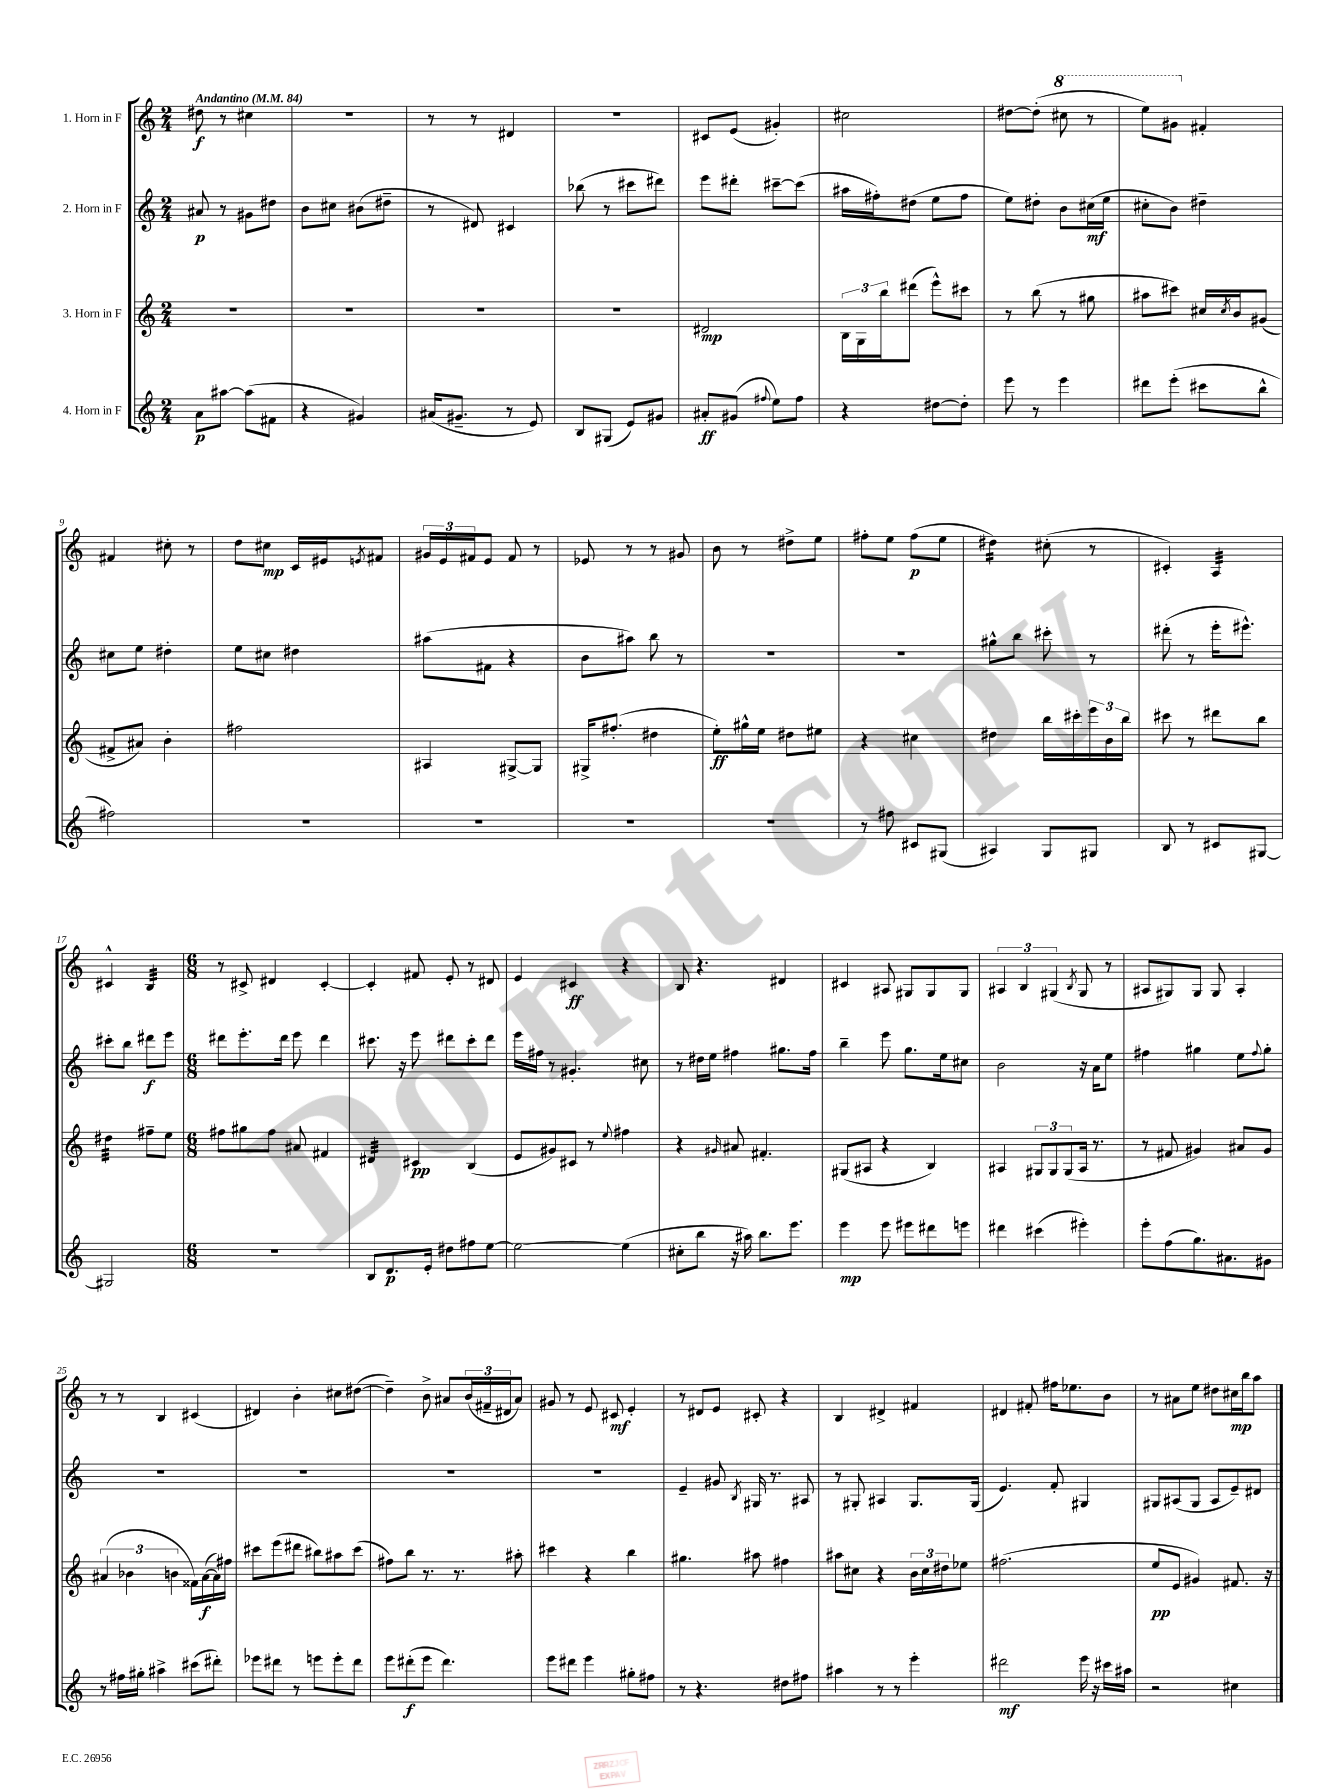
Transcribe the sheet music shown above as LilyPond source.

<<
\new StaffGroup <<
\new Staff = "s0" \with { instrumentName = "1. Horn in F" } {
    \clef treble \key c \major \numericTimeSignature \time 2/4 \tempo "Andantino" 4 = 84
    dis''8\f r8 cis''4 |
    r2 |
    r8 r8 dis'4 |
    R2 |
    cis'8 e'8( gis'4-.) |
    cis''2 |
    dis''8~ dis''8-.( \ottava #1 cis'''8 r8 |
    e'''8) gis''8 \ottava #0 fis'4-. |
    fis'4 cis''8-. r8 |
    d''8 cis''8\mp c'16 eis'16 \acciaccatura { e'8 } fis'8 |
    \tuplet 3/2 { gis'16 e'16 fis'16 } e'8 fis'8 r8 |
    ees'8 r8 r8 gis'8 |
    b'8 r8 dis''8-> e''8 |
    fis''8-. e''8 fis''8\p( e''8 |
    dis''4:16) cis''8-.( r8 |
    cis'4-.) a4:32 |
    cis'4-^ b4:32 |
    \numericTimeSignature \time 6/8 r8 cis'8-> dis'4 cis'4~-. |
    cis'4-. fis'8 e'8-. r8 dis'8 |
    e'4 cis'4\ff r4 |
    b8 r4. dis'4 |
    cis'4 ais8 gis8 gis8 gis8 |
    \tuplet 3/2 { ais4 b4 gis4( } \acciaccatura { b8 } gis8 r8 |
    ais8 gis8) gis8 gis8 ais4-. |
    r8 r8 b4 cis'4( |
    dis'4) b'4-. cis''8 dis''8~( |
    dis''4--) b'8-> ais'8 \tuplet 3/2 { b'16( fis'16-- dis'16 } ais'8) |
    gis'8 r8 e'8 cis'8\mf e'4-. |
    r8 dis'8 e'8 cis'8-. r4 |
    b4 dis'4-> fis'4 |
    dis'4 fis'8-. fis''16 ees''8. b'8 |
    r8 ais'8 e''8 dis''8 cis''16\mp b''16 a''8 \bar "|." |
}
\new Staff = "s1" \with { instrumentName = "2. Horn in F" } {
    \clef treble \key c \major \numericTimeSignature \time 2/4
    ais'8\p r8 gis'8 dis''8 |
    b'8 cis''8 bis'8( dis''8-- |
    r8 dis'8) cis'4 |
    bes''8( r8 cis'''8 dis'''8) |
    e'''8 dis'''8-. cis'''8~-- cis'''8( |
    ais''16 fis''16-.) dis''8( e''8 fis''8 |
    e''8) dis''8-. b'8 cis''16\mf( e''16 |
    cis''8-. b'8) dis''4-- |
    cis''8 e''8 dis''4-. |
    e''8 cis''8 dis''4 |
    ais''8( fis'8 r4 |
    b'8 ais''8) b''8 r8 |
    R2 |
    r2 |
    gis''8-^ b''8 cis'''8-. r8 |
    dis'''8-.( r8 e'''16-. eis'''8.-^) |
    cis'''8-. b''8 dis'''8\f e'''8 |
    \numericTimeSignature \time 6/8 dis'''8 e'''8.-. dis'''16 e'''8 dis'''4 |
    cis'''8. r16 e'''8 dis'''8 cis'''8-. dis'''8 |
    e'''16 fis''16 r8 gis'4.-. cis''8 |
    r8 dis''16 e''16 fis''4 gis''8. fis''16 |
    b''4-- e'''8 g''8. e''16 cis''8 |
    b'2 r16 a'16 e''8 |
    fis''4 gis''4 e''8 \appoggiatura { fis''8 } gis''8-. |
    R2. |
    R2. |
    R2. |
    R2. |
    e'4-- gis'8 \acciaccatura { b8 } gis16 r8. ais8 |
    r8 gis8-. ais4 gis8. gis16( |
    e'4.) f'8-. gis4 |
    gis8 ais8( gis8 ais8 e'8--) dis'8 \bar "|." |
}
\new Staff = "s2" \with { instrumentName = "3. Horn in F" } {
    \clef treble \key c \major \numericTimeSignature \time 2/4
    R2 |
    R2 |
    R2 |
    R2 |
    dis'2\mp |
    \tuplet 3/2 { b16 g16 b''16 } dis'''8( e'''8-^) cis'''8 |
    r8 b''8( r8 gis''8 |
    ais''8 cis'''8) cis''16 \acciaccatura { cis''8 } b'16 gis'8( |
    fis'8-> ais'8) b'4-. |
    fis''2 |
    ais4 gis8~-> gis8 |
    gis16-> fis''8.-.( dis''4 |
    e''8-.\ff) gis''16-^ e''16 dis''8 eis''8 |
    r4 cis''4 |
    dis''4 b''16 cis'''16-. \tuplet 3/2 { e'''16 b'16 b''16 } |
    cis'''8 r8 dis'''8 b''8 |
    dis''4:32 fis''8-- e''8 |
    \numericTimeSignature \time 6/8 fis''8 gis''8 fis''8 ais'8 fis'4 |
    dis'4:32 cis'4\pp b4( |
    e'8 gis'8) cis'8 r8 \appoggiatura { e''8 } fis''4 |
    r4 \grace { gis'16 } ais'8 fis'4.-. |
    gis8( ais8 r4 b4) |
    ais4 \tuplet 3/2 { gis8 gis8 gis8( } ais16 r8. |
    r8 fis'8 gis'4) ais'8 gis'8 |
    \tuplet 3/2 { ais'4( bes'4 b'4 } fisis'16) ais'16~\f( ais'16) fis''16 |
    cis'''8 e'''8( dis'''8 bis''8) ais''8 cis'''8( |
    fis''8) b''8 r8. r8. ais''8-. |
    cis'''4 r4 b''4 |
    gis''4. ais''8 fis''4 |
    ais''8 cis''8 r4 \tuplet 3/2 { b'16 cis''16 dis''16 } ees''8 |
    fis''2.( |
    e''8\pp e'8 gis'4) fis'8. r16 \bar "|." |
}
\new Staff = "s3" \with { instrumentName = "4. Horn in F" } {
    \clef treble \key c \major \numericTimeSignature \time 2/4
    a'8\p ais''8~ ais''8( fis'8 |
    r4 gis'4) |
    ais'16( gis'8.-- r8 e'8) |
    b8 gis8( e'8) gis'8 |
    ais'8-.\ff gis'8( \appoggiatura { fis''8 } e''8) fis''8 |
    r4 dis''8~ dis''8-. |
    e'''8 r8 e'''4 |
    dis'''8 e'''8-.( cis'''8 b''8-^ |
    fis''2) |
    R2 |
    R2 |
    R2 |
    R2 |
    r8 fis''8 cis'8 gis8( |
    ais4) g8 gis8 |
    b8 r8 cis'8 gis8~ |
    gis2 |
    \numericTimeSignature \time 6/8 R2. |
    b8 d'8.\p e'16-. dis''8 fis''8 e''8~ |
    e''2~ e''4( |
    cis''8-. b''8 r16 ais''16) b''8. e'''8. |
    e'''4\mp e'''8 eis'''8 dis'''8 e'''8 |
    dis'''4 cis'''4( eis'''4-.) |
    e'''8-. f''8( g''8.) ais'8. gis'8 |
    r8 fis''16 gis''16-. ais''4-> cis'''8( dis'''8-.) |
    ees'''8 dis'''8 r8 e'''8 e'''8-. dis'''8 |
    e'''8 dis'''8-.\f( e'''8 dis'''4.) |
    e'''8 dis'''8 e'''4 gis''8-. fis''8 |
    r8 r4. dis''8 fis''8 |
    ais''4 r8 r8 e'''4-. |
    dis'''2\mf e'''16 r16 cis'''16 ais''16 |
    r2 cis''4 \bar "|." |
}
>>
>>
